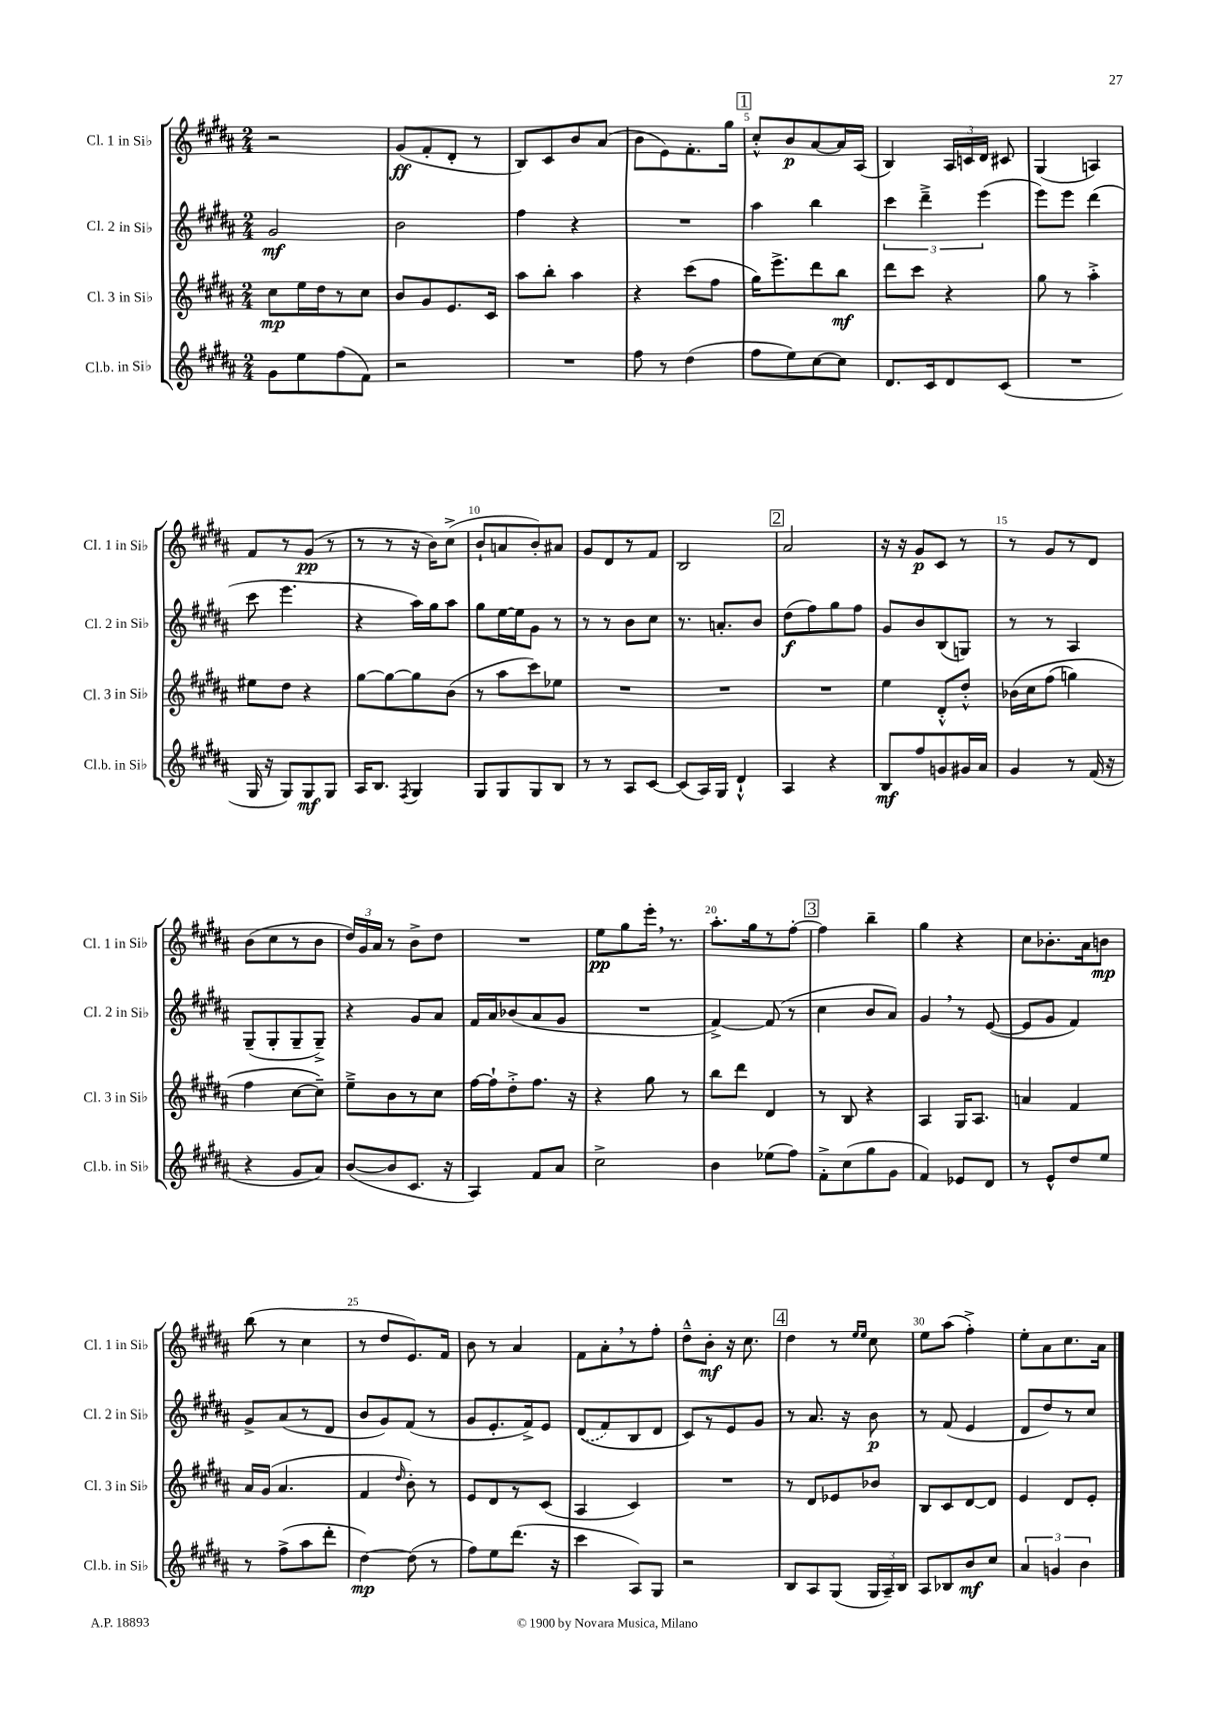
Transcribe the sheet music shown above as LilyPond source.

<<
\new StaffGroup <<
\new Staff = "s0" \with { instrumentName = "Cl. 1 in Sib" shortInstrumentName = "Cl. 1 in Sib" } {
    \clef treble \key b \major \numericTimeSignature \time 2/4
    \autoBeamOff r2 |
    gis'8[\ff( fis'8-. dis'8]-. r8 |
    b8[) cis'8 b'8 ais'8]( |
    b'8[ e'8) fis'8.-. gis''16] |
    \mark \markup { \box "1" } cis''8[-.-^ b'8\p ais'8~ ais'16 ais16]( |
    b4) \tuplet 3/2 { ais16[ c'16 dis'16] } cis'8 |
    gis4( a4) |
    fis'8[ r8 gis'8]\pp( r8 |
    r8 r8 r16 b'16[) cis''8]->( |
    b'8[-! a'8 b'8-.) ais'8] |
    gis'8[ dis'8 r8 fis'8] |
    b2 |
    \mark \markup { \box "2" } ais'2 |
    r16 r16 gis'8[\p cis'8] r8 |
    r8 gis'8[ r8 dis'8] |
    b'8[( cis''8 r8 b'8] |
    \tuplet 3/2 { dis''16[) gis'16 ais'16] } r8 b'8[-> dis''8] |
    R2 |
    e''8[\pp gis''8 e'''16]-. \breathe r8. |
    ais''8.[-. gis''16 r8 fis''8]~-. |
    \mark \markup { \box "3" } fis''4 b''4-- |
    gis''4 r4 |
    cis''8[ bes'8.-. ais'16 b'8]\mp |
    b''8( r8 cis''4 |
    r8 dis''8[ e'8.) fis'16] |
    b'8 r8 ais'4 |
    fis'8[ ais'8-. \breathe r8 fis''8]-. |
    dis''8[---^ b'8]-.\mf r16 cis''8. |
    \mark \markup { \box "4" } dis''4 r8 \grace { e''16[ e''16] } cis''8 |
    e''8[ ais''8]( fis''4-.->) |
    e''8[-. ais'8 cis''8. ais'16] \bar "|." |
}
\new Staff = "s1" \with { instrumentName = "Cl. 2 in Sib" shortInstrumentName = "Cl. 2 in Sib" } {
    \clef treble \key b \major \numericTimeSignature \time 2/4
    \autoBeamOff gis'2\mf |
    b'2 |
    fis''4 r4 |
    R2 |
    \mark \markup { \box "1" } ais''4 b''4 |
    \tuplet 3/2 { cis'''4 dis'''4---> e'''4( } |
    e'''8[) e'''8] dis'''4( |
    cis'''8 e'''4. |
    r4 ais''16[) gis''16 ais''8] |
    gis''8[ e''16~ e''16 gis'8] r8 |
    r8 r8 b'8[ cis''8] |
    r8. a'8.[-. b'8] |
    \mark \markup { \box "2" } dis''8[\f( fis''8) gis''8 fis''8] |
    gis'8[ b'8 b8( g8]) |
    r8 r8 ais4 |
    gis8[--( gis8-. gis8-- gis8]--->) |
    r4 gis'8[ ais'8] |
    fis'16[ ais'16 bes'8( ais'8 gis'8] |
    R2 |
    fis'4~->) fis'8( r8 |
    \mark \markup { \box "3" } cis''4 b'8[ ais'8]) |
    gis'4 \breathe r8 e'8~( |
    e'8[ gis'8] fis'4) |
    gis'8[-> ais'8( r8 dis'8] |
    b'8[ gis'8) fis'8]( r8 |
    gis'8[ e'8.-. fis'16->) e'8] |
    \once \slurDashed dis'8[(\( fis'8) b8 dis'8] |
    cis'8[\) r8 e'8 gis'8] |
    \mark \markup { \box "4" } r8 ais'8. r16 b'8\p |
    r8 fis'8( e'4 |
    dis'8[ dis''8) r8 cis''8] \bar "|." |
}
\new Staff = "s2" \with { instrumentName = "Cl. 3 in Sib" shortInstrumentName = "Cl. 3 in Sib" } {
    \clef treble \key b \major \numericTimeSignature \time 2/4
    \autoBeamOff cis''8[\mp e''16 dis''16 r8 cis''8] |
    b'8[ gis'8 e'8. cis'16] |
    ais''8[ b''8]-. ais''4 |
    r4 cis'''8[( fis''8] |
    \mark \markup { \box "1" } gis''16[) e'''8.-> dis'''8 b''8]\mf |
    dis'''8[ cis'''8] r4 |
    gis''8 r8 ais''4-.-> |
    eis''8[ dis''8] r4 |
    gis''8[~ gis''8~ gis''8 b'8]( |
    r8 ais''8[ cis'''8) ees''8] |
    R2 |
    R2 |
    \mark \markup { \box "2" } R2 |
    e''4 dis'8[-.-^ dis''8]-.-^ |
    bes'16[\( cis''16 fis''8]( g''4) |
    fis''4 cis''8[~ cis''8]--\) |
    e''8[---> b'8 r8 cis''8] |
    fis''16[~ fis''16-! dis''8-.-> fis''8.] r16 |
    r4 gis''8 r8 |
    b''8[ dis'''8] dis'4 |
    \mark \markup { \box "3" } r8 b8 r4 |
    ais4 gis16[ ais8.] |
    a'4 fis'4 |
    ais'16[ gis'16]( ais'4. |
    fis'4 \grace { dis''16 } b'8-.) r8 |
    e'8[ dis'8 r8 cis'8]( |
    ais4 cis'4) |
    R2 |
    \mark \markup { \box "4" } r8 dis'8[ ees'8 bes'8] |
    b8[ cis'8 dis'8~ dis'8] |
    e'4 dis'8[ e'8]-. \bar "|." |
}
\new Staff = "s3" \with { instrumentName = "Cl.b. in Sib" shortInstrumentName = "Cl.b. in Sib" } {
    \clef treble \key b \major \numericTimeSignature \time 2/4
    \autoBeamOff gis'8[ e''8 fis''8( fis'8]) |
    r2 |
    R2 |
    fis''8 r8 dis''4( |
    \mark \markup { \box "1" } fis''8[ e''8) cis''8~ cis''8] |
    dis'8.[ cis'16 dis'8 cis'8]( |
    R2 |
    gis16 r16 gis8[) gis8\mf gis8] |
    ais16[ b8.] \acciaccatura { fis8 } gis4 |
    gis8[ gis8 gis8 b8] |
    r8 r8 ais8[ cis'8]~ |
    cis'8[( ais16) gis16] dis'4-!-^ |
    \mark \markup { \box "2" } ais4 r4 |
    b8[\mf fis''8 g'8 gis'16 ais'16] |
    gis'4 r8 fis'16( r16 |
    r4 gis'8[ ais'8]) |
    b'8[~( b'8 cis'8.] r16 |
    ais4) fis'8[ ais'8] |
    cis''2-> |
    b'4 ees''8[( fis''8]) |
    \mark \markup { \box "3" } fis'8[-.-> cis''8( gis''8 gis'8] |
    fis'4) ees'8[ dis'8] |
    r8 e'8[-^ dis''8 e''8] |
    r8 fis''8[->( ais''8 dis'''8]-. |
    dis''4~\mp) dis''8( r8 |
    fis''8[) e''8 dis'''8.]( r16 |
    cis'''4 ais8[) gis8] |
    r2 |
    \mark \markup { \box "4" } b8[ ais8 gis8]( \tuplet 3/2 { gis16[ ais16--) b16] } |
    ais8[ bes8 b'8\mf cis''8] |
    \tuplet 3/2 { ais'4 g'4 b'4 } \bar "|." |
}
>>
>>
\layout { \context { \Score \override BarNumber.break-visibility = ##(#f #t #t) barNumberVisibility = #(every-nth-bar-number-visible 5) } }
